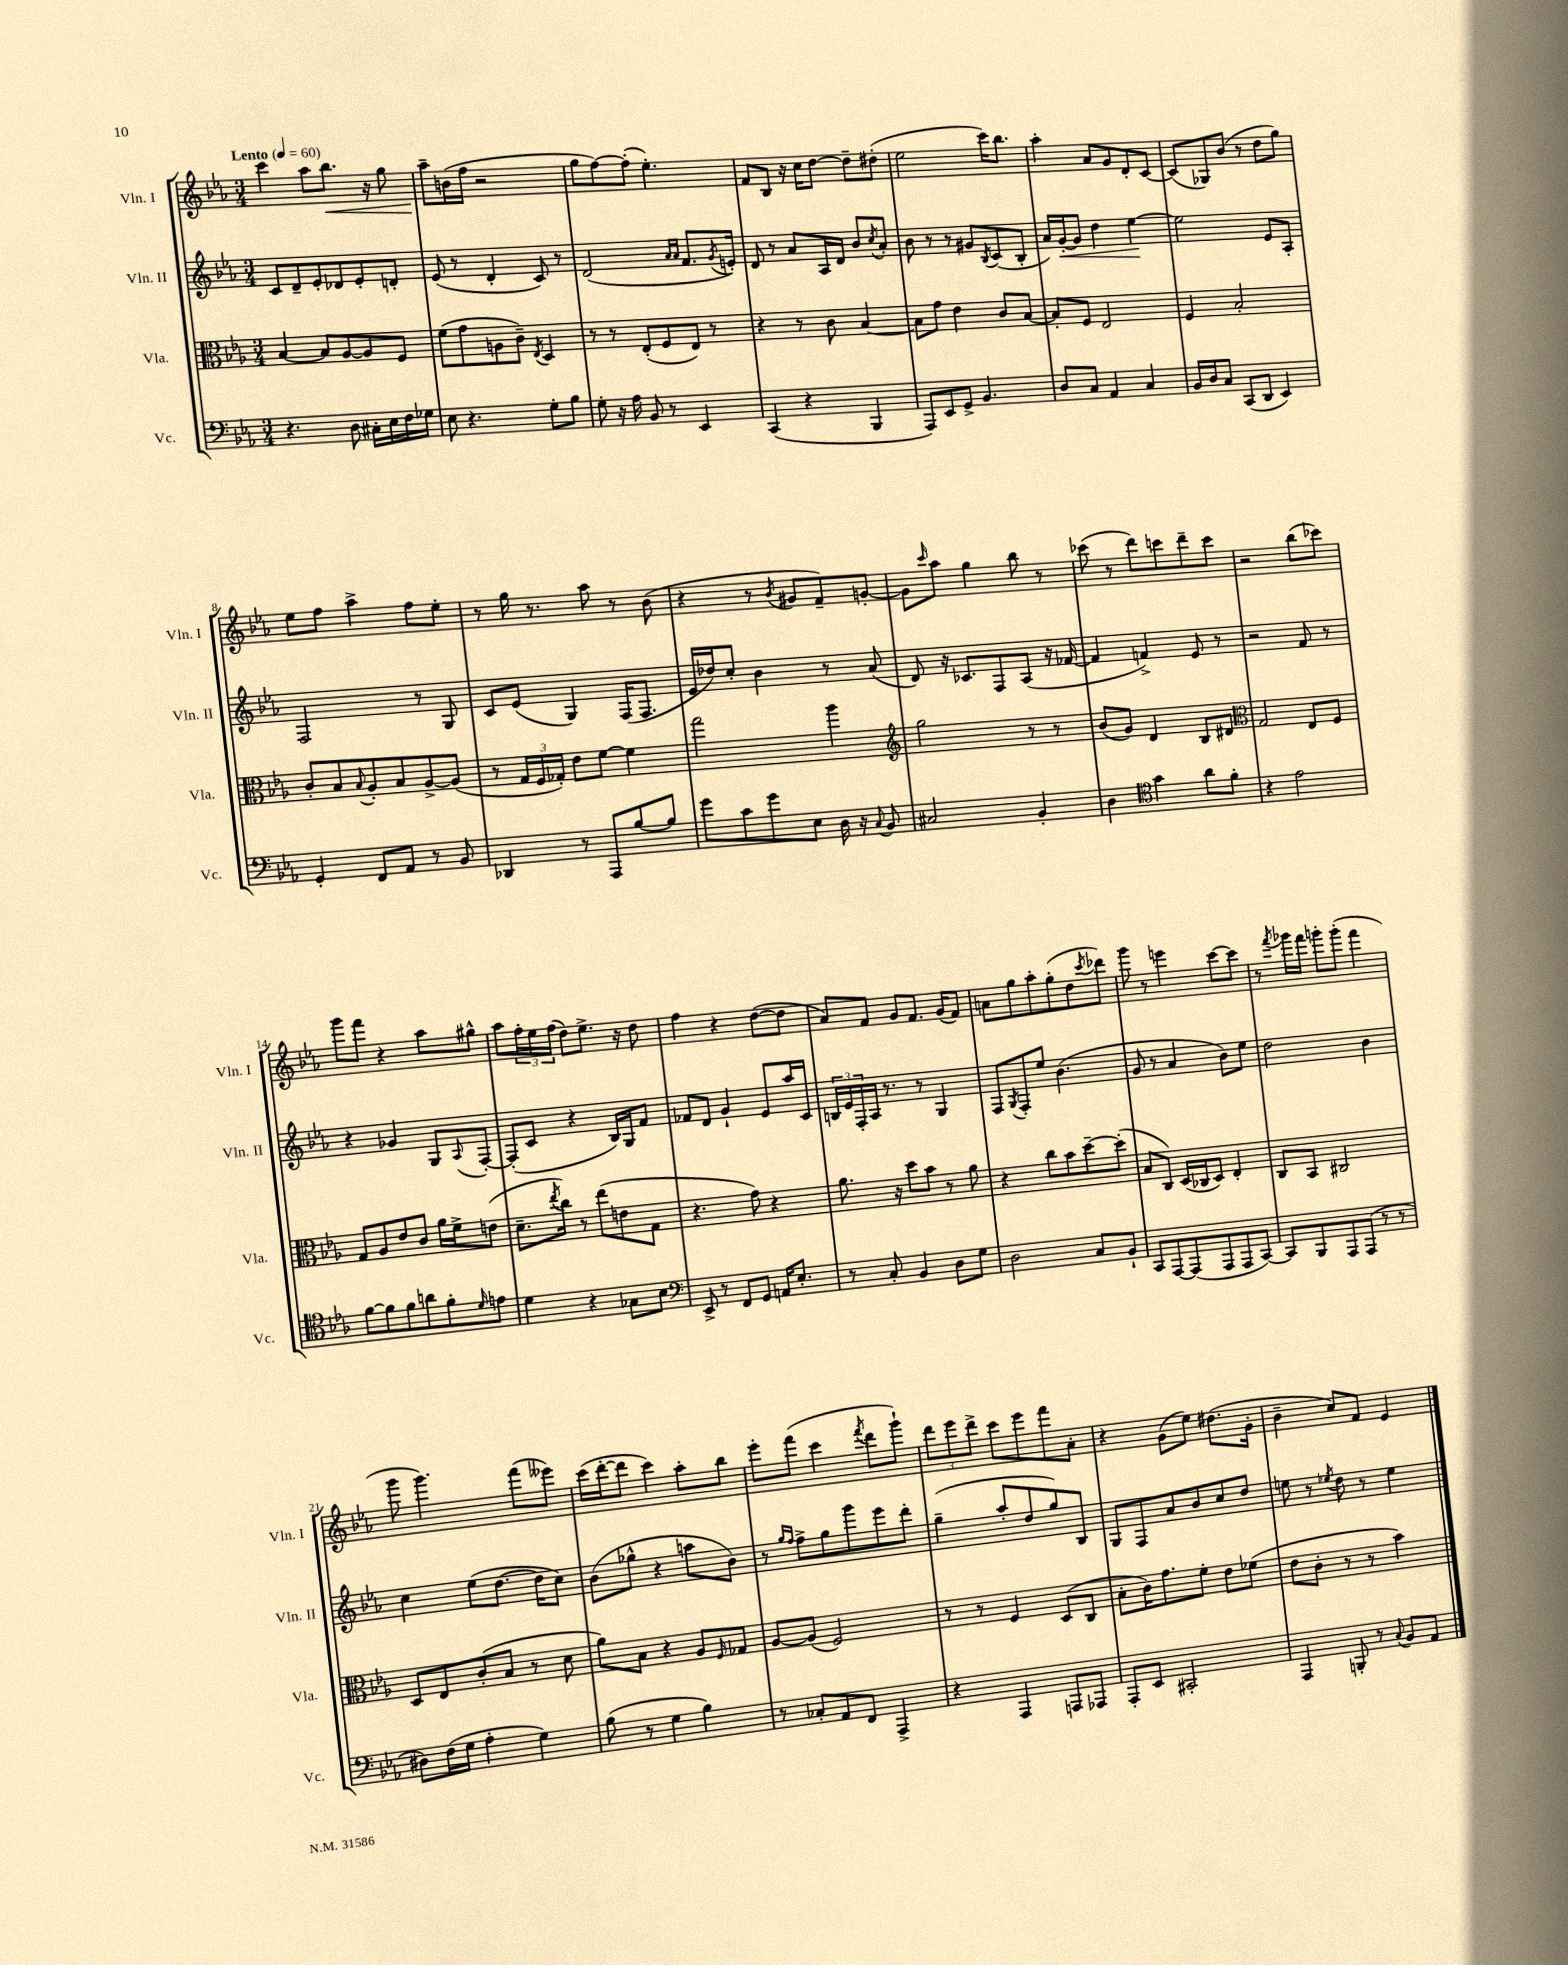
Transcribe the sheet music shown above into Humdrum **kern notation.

**kern	**kern	**kern	**kern
*staff4	*staff3	*staff2	*staff1
*clefF4	*clefC3	*clefG2	*clefG2
*k[b-e-a-]	*k[b-e-a-]	*k[b-e-a-]	*k[b-e-a-]
*M3/4	*M3/4	*M3/4	*M3/4
*MM60	*MM60	*MM60	*MM60
4.r	[4B-	8c	4ccc
.	.	8d~	.
.	8B-]	8e-'	8aa-
8D	[8A-	8d-	8.bb-
16C#'	8A-]	8e-'	.
16E-	.	.	16r
16F	8F	8d'	8gg
16G-	.	.	.
=	=	=	=
8E-	(8f	(8e-	8aa-~
4.r	8g	8r	(16b
.	.	.	16ff
.	8A	4d'	2r
.	8c~)	.	.
.	8qE-	.	.
8G'	4D	8c)	.
8B-	.	8r	.
=	=	=	=
8G'	8r	(2d	8gg
16r	8r	.	[8ff)
16A-	.	.	.
8BB-	(8E-'	.	(8ff']
8r	8F	.	4.ee-')
.	.	16qqa-	.
.	.	16qqa-	.
4EE-	8E-)	8.f	.
.	8r	.	.
.	.	8qg	.
.	.	16e')	.
=	=	=	=
(4CC	4r	8d	8f
.	.	8r	8B-
4r	8r	8a-	16r
.	.	.	16cc
.	8c	16A-	[8dd
.	.	16d	.
4BBB-	[4B-	8b-	8dd~]
.	.	8qcc	.
.	.	8a-'	(8dd#'
=	=	=	=
8AAA-)	8B-]	8b-	2ee-
8EE-	8g	8r	.
8GG^	4e-	8r	.
4.BB-	.	8g#	.
.	.	8qB-	.
.	8c	(8c	16ccc)
.	.	.	8.bb-
.	[8B-	8B-'	.
=	=	=	=
8D	8B-']	16a-)	4aa-'
.	.	[16g'	.
8C	8F	8g]	.
4AA-	2E-	4dd	8a-
.	.	.	8g
4C	.	[4ee-	8d'
.	.	.	[8c
=	=	=	=
16BB-	4F	2ee-]	(8c]
16D	.	.	.
8C	.	.	8G-)
(8CC	2B-'	.	(8b-
8DD	.	.	8r
4EE-)	.	8e-	8dd
.	.	8A-'	8gg)
=	=	=	=
4GG'	8c'	2F	8ee-
.	8B-	.	8ff
.	8qqB-	.	.
8FF	8A-'	.	4aa-^
8AA-	8B-	.	.
8r	[8A-^	8r	8ff
8BB-	(8A-]	8G	8ee-'
=	=	=	=
4DD-	8r	8c	8r
.	24G	(8e-	16gg
.	24F	.	.
.	.	.	8.r
.	24G-')	.	.
8r	8e-	4G)	.
8AAA-	[8f	.	8aa-
[8B-	4f]	(16F	8r
.	.	8.F	.
8B-]	.	.	(8b-
=	=	=	=
8g	2gg	16e-	4r
.	.	16dd-)	.
8c	.	8cc'	.
8g	.	4b-	8r
.	.	.	8qb-
8E-	.	.	8g#
16D	4aa-	8r	8f~)
16r	.	.	.
8qqC	.	.	.
8BB-	.	(8a-	[8g'
=	=	=	=
*	*clefG2	*	*
2C#	2gg	8d)	8g]
.	.	.	16qqccc
.	.	16r	8aa-
.	.	8.c-	.
.	.	.	4gg
.	.	8F	.
4BB-'	8r	(8A-	8bb-
.	8r	16r	8r
.	.	[16f-	.
=	=	=	=
4D	(8b-	4f-]	(8ccc-
.	8g)	.	8r
*clefC4	*	*	*
4g	4d	4f^)	8ddd)
.	.	.	8ccc
8a-	8B-	8e-	8ddd~
8f'	8d#	8r	8ccc
=	=	=	=
*	*clefC3	*	*
4r	2G	2r	2r
2e-	.	.	.
.	8E-	8f	(8bb-
.	8F	8r	8ccc-)
=	=	=	=
[8f	8G	4r	8ggg
8f]	8A-	.	8fff
8f	8e-	4g-	4r
8a	8c	.	.
8f'	16a-	8G	8aa-
.	16f^	.	.
16qqd	.	8qqA-	.
8e	(8e	[8F'	8gg#^^
=	=	=	=
4d	8.d~	(8F']	8aa-
.	.	8c	24ff'
.	.	.	24ee-
.	8qee-	.	.
.	16cc)	.	.
.	.	.	(24ff
4r	8r	4r	8dd)
.	(8ee-	.	8.ee-^
8G-	8e	16B-)	.
.	.	16G	16r
8B-	8G	8f	8dd
=	=	=	=
*clefF4	*	*	*
8EE-^	4.r	8f-	4ff
8r	.	8d	.
8FF	.	4g`	4r
8GG	8g)	.	.
16AA	4r	8e-	([8dd
8.E-'	.	.	.
.	.	16aa-	8dd]
.	.	16c	.
=	=	=	=
8r	8.a-	24B	8a-)
.	.	24e-	.
.	.	24F'	.
8C'	.	16A-	8f
.	16r	8.r	.
4BB-	8dd	.	8g
.	8b-	8r	8.f
8D	8r	4G	.
.	.	.	(16g
8G	8a-	.	8f)
=	=	=	=
2D	4r	8F	8a
.	.	8qG	.
.	.	8F'	8gg
.	8cc	8ee-	8aa-'
.	8b-	(4.b-	(8gg'
8C	[8dd~	.	8dd
.	.	.	8qccc
8BB-`	(8dd']	.	8ddd-)
=	=	=	=
8CC	8B-	8g	8ggg
[8AAA-	8C)	8r	8r
(8AAA-]	(16D	4a-	4eee
.	16C-	.	.
8AAA-	8D)	.	.
8AAA-	4E-'	8b-)	[8ccc
[8CC)	.	8ee-	8ccc]
=	=	=	=
8CC]	8C	2dd	8r
.	.	.	8qfff
8BBB-	8BB-	.	16ggg-
.	.	.	16fff
8AAA-	2C#	.	8ggg'
(8AAA-	.	.	(8ggg'
8r	.	4b-	4fff
8r	.	.	.
=	=	=	=
8D#)	8D	4cc	8ggg
(16F	8E-	.	4.ggg)
16G	.	.	.
4A-'	(8c'	(8ee-	.
.	8B-	[8.dd	.
4G)	8r	.	(8fff
.	.	16dd]	.
.	8d	8cc)	8eee--)
=	=	=	=
(8B-	8a-)	(8b-	(16ccc
.	.	.	[16ddd'
8r	8B-	8gg-^^	8ddd]
4G	4r	4r	4ccc)
4B-)	8A-	8aa	8aa-'
.	16qqF	.	.
.	8G-	8b-)	8bb-
=	=	=	=
8r	[8A-	8r	8eee-'
.	.	16qqgg	.
.	.	16qqff	.
8C-'	(8A-]	8ff^	(8fff
8AA-	2F)	8gg	4ccc
8FF	.	8ggg	.
.	.	.	8qfff
4AAA-^	.	8eee-	8ddd
.	.	8ddd'	8ggg`)
=	=	=	=
4r	8r	(4gg~	12ddd
.	.	.	12eee-
.	8r	.	.
.	.	.	12ddd^
4AAA-	4F	8aa-'	8ccc
.	.	8dd	8eee-
8AAA	(8D	8gg)	8fff
8AAA-	8C	8B-	8a-'
=	=	=	=
8AAA-'	8B-'	8G	4r
8EE-	16c)	8F	.
.	8.g	.	.
2CC#'	.	8a-	(8g
.	8f'	8b-	8ee-)
.	8e-	8cc	(8.dd#
.	(8f-	8dd	.
.	.	.	16g'
=	=	=	=
4AAA-	8e-	8ee	4b-~
.	8c'	8r	.
.	.	8qee-	.
8BBB'	8r	8dd	8cc)
8r	8r	8r	8f
8qqC	.	.	.
8BB-	4b-)	4ee-	4e-
8AA-	.	.	.
==	==	==	==
*-	*-	*-	*-
